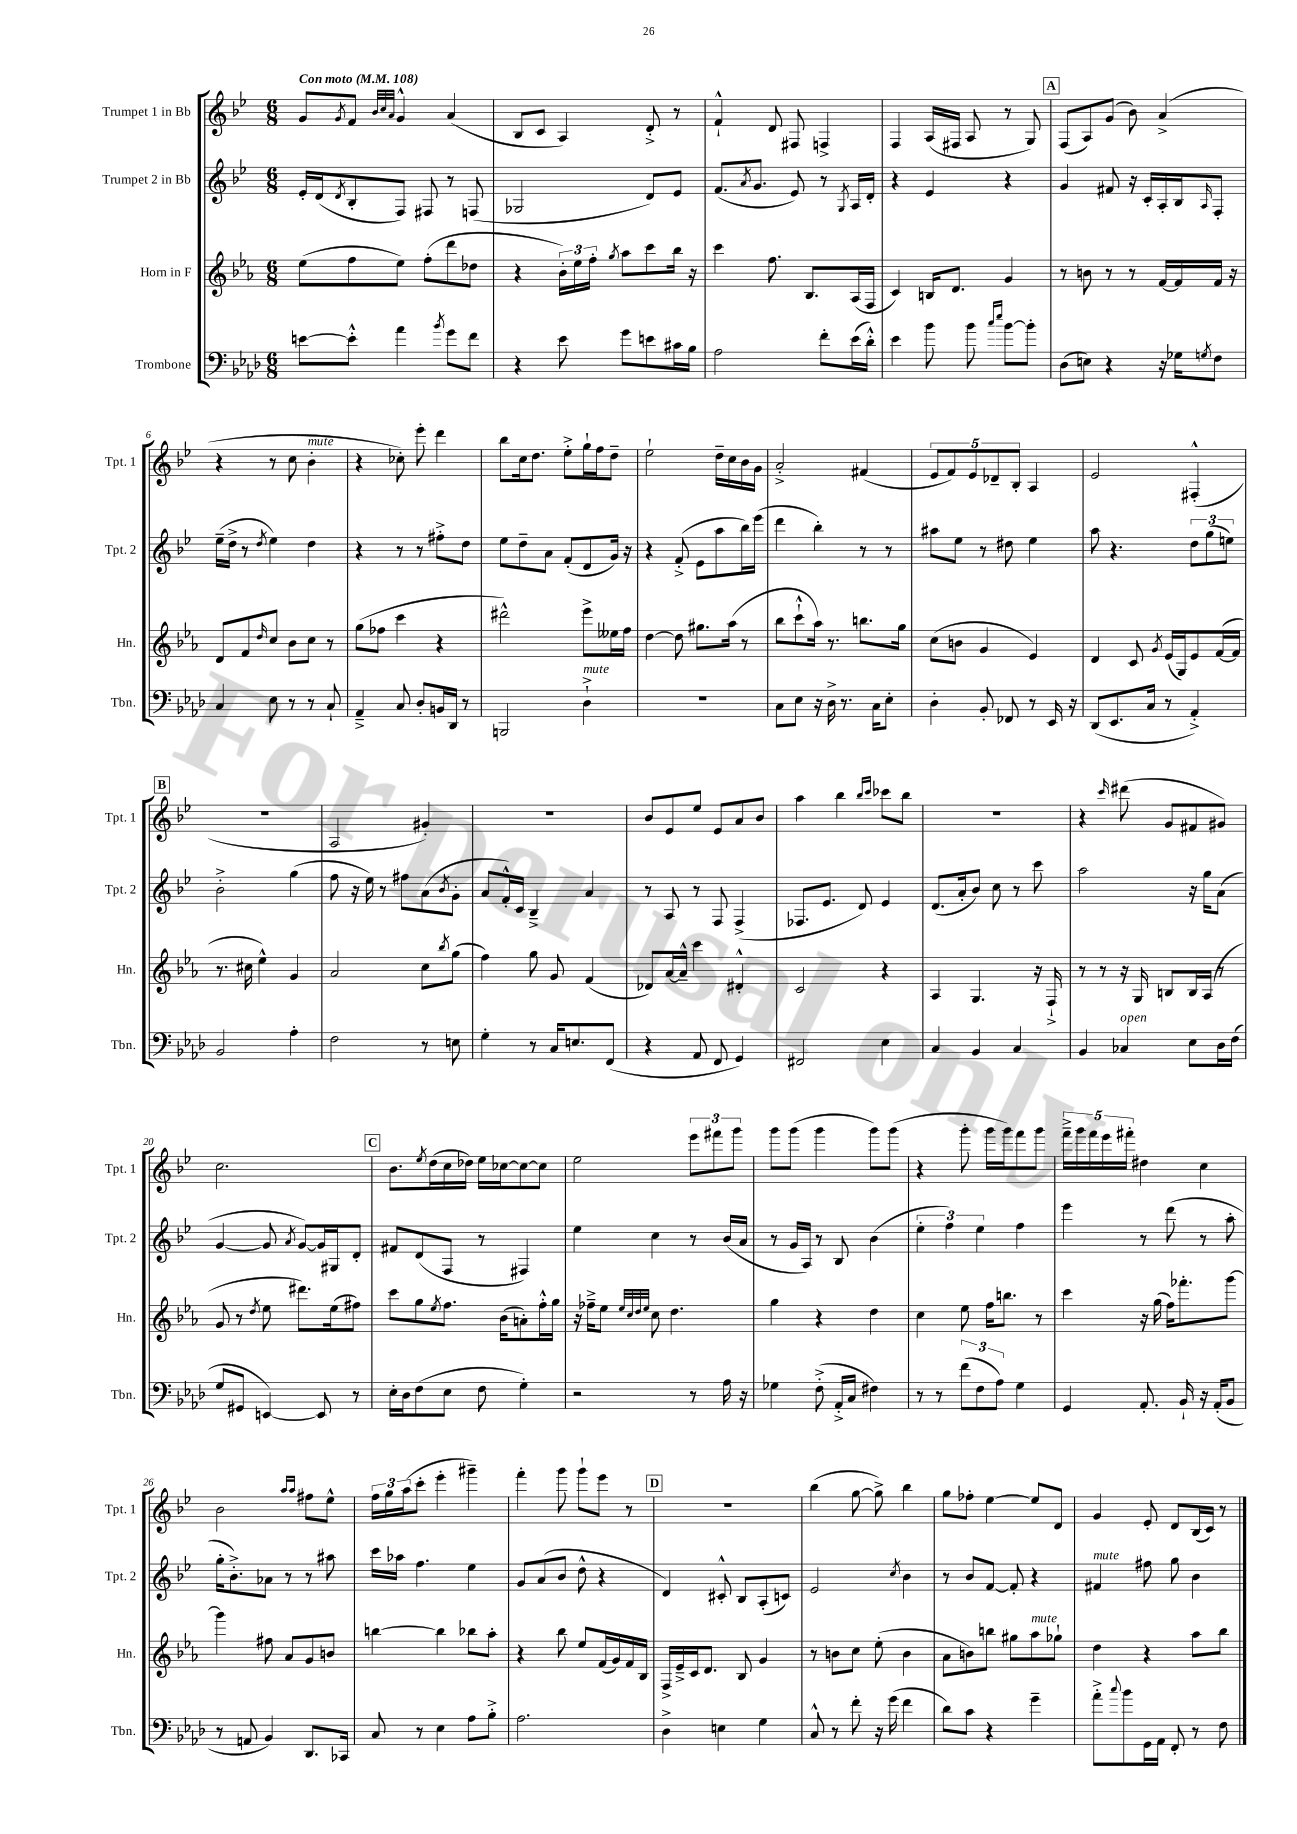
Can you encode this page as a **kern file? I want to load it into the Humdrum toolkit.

**kern	**kern	**kern	**kern
*part4	*part3	*part2	*part1
*staff4	*staff3	*staff2	*staff1
*I"Trombone	*I"Horn in F	*I"Trumpet 2 in Bb	*I"Trumpet 1 in Bb
*I'Tbn.	*I'Hn.	*I'Tpt. 2	*I'Tpt. 1
*clefF4	*clefG2	*clefG2	*clefG2
*k[b-e-a-d-]	*k[b-e-a-]	*k[b-e-]	*k[b-e-]
*M6/8	*M6/8	*M6/8	*M6/8
*MM108	*MM108	*MM108	*MM108
=1	=1	=1	=1
!	!	!	!LO:TX:a:B:t=Con moto
[8en\L	(8ee-\L	16e-'/LL	8g/L
.	.	(16d/J	.
.	.	8qd/	8qg/
8e'^^\J]	8ff\	8B-'/	8f/J
.	.	.	32qqb-/LLL
.	.	.	32qqcc/
.	.	.	32qqa/JJJ
4a-\	8ee-\J)	8F/J)	4g^^/
.	(8ff'\L	8F#X/	.
8qb-/	.	.	.
8g\L	8ddd\	8r	(4a/
8f\J	8dd-X\J	(8Fn/	.
=2	=2	=2	=2
4r	4r	2G-X/	8B-/L
.	.	.	8c/J
8e-\	24b-'\LL)	.	4A/)
.	24ee-\	.	.
.	24ff'\JJ	.	.
.	8qgg/	.	.
8g\L	8aa-\L	.	.
8en\	8ccc\	8d/L)	8d'^/
16c#X\L	16bb-\Jk	8e-/J	8r
16B-\JJ	16r	.	.
=3	=3	=3	=3
2A-\	4ccc\	(8.f/L	4f`^^/
.	.	8qa/	.
.	.	8.g/J	.
.	8.ff\	.	8d/
.	.	8e-/)	8F#X/
.	8.B-/L	.	.
8f'\L	.	8r	4Fn^/
.	.	8qG/	.
(16e-\L	(16A-/L	16A/LL	.
16d-'^^\JJ)	16F/JJ	16d'/JJ	.
=4	=4	=4	=4
4e-\	4c/)	4r	4F/
8b-\	16Bn/KL	4e-/	(16A/LL
.	8.d/J	.	16F#X/JJ
8b-\	.	.	8A/
16qqcc/LL	.	.	.
16qqee-/JJ	.	.	.
[8b-\L	4g/	4r	8r
8b-'\J]	.	.	8G/)
!!LO:REH:place=s1:t=A
=5	=5	=5	=5
(8D-\L	8r	4g/	(8F/L
8En\J)	8bn\	.	8A/)
4r	8r	8f#X/	(8g/J
.	8r	16r	8b-\)
.	.	16c'/LL	.
16r	[16f/LL	16A'/	(4a^/
16G-X\KL	16f/]	16B-/J	.
8qGn/	.	16qqA/	.
8F\J	16f/JJ	8F'/J	.
.	16r	.	.
!!LO:LB:g=z
=6	=6	=6	=6
4C/	8d/L	(16ee-~\LL	4r
.	.	16dd^\JJ	.
.	8f/	8r	.
.	16qqdd/	8qdd/	.
8E-\	8cc/J	4ee-\)	8r
8r	8b-\L	.	8cc\
!	!	!	!LO:TX:a:i:t=mute
8r	8cc\J	4dd\	4b-'\
8C`/	8r	.	.
=7	=7	=7	=7
4AA-~^/	(8gg\L	4r	4r
.	8ff-X\J	.	.
8C/	4ccc\	8r	8cc-X'\)
8D-'/L	.	8r	8eee-'\
16BBn/L	4r	8ff#X'^\L	4ddd\
16DD-/JJ	.	.	.
8r	.	8dd\J	.
=8	=8	=8	=8
2BBBn/	2ddd#X^^\)	8ee-\L	8bb-\L
.	.	8dd~\	16cc\k
.	.	.	8.dd\J
.	.	8a\J	.
.	.	(8f'/L	8ee-'^\L
!LO:TX:a:i:t=mute	!	!	!
4D-`^\	8eee-^\L	8d/	16gg`\L
.	.	.	16ff\J
.	16ee--X\L	16g/Jk)	8dd~\J
.	16ff\JJ	16r	.
=9	=9	=9	=9
2.r	[4dd\	4r	2ee-`\
.	8dd\]	(8f'^/	.
.	8.gg#X\L	8e-\L	.
.	.	8aa\	16dd~\LL
.	(16aa-\Jk	.	16cc\
.	8r	16bb-\L)	16b-\
.	.	(16eee-\JJ	16g\JJ
=10	=10	=10	=10
8C\L	8bb-\L	4ddd\	2a'^/
8E-\J	8ccc`^^\	.	.
16r	16aa-\Jk)	4bb-'\)	.
16D-^\	8.r	.	.
8.r	.	.	.
.	8.bbn\L	8r	(4f#X/
16C\KL	.	.	.
8E-'\J	.	8r	.
.	16gg\Jk	.	.
=11	=11	=11	=11
4D-'\	(8cc\L	8aa#X\L	10e-/L
.	.	.	10f/)
.	8bn\J	8ee-\J	.
.	.	.	10e-/
8BB-'/	4g/	8r	.
.	.	.	10d-X~/
8FF-X/	.	8dd#X\	.
.	.	.	10B-'/J
8r	4e-/)	4ee-\	4A/
16EE-/	.	.	.
16r	.	.	.
=12	=12	=12	=12
(8DD-/L	4d/	8aa\	2e-/
8.EE-/	.	4.r	.
.	8c/	.	.
16C/Jk	.	.	.
.	8qg/	.	.
8r	(16e-/LL	.	.
.	16G/J)	.	.
4AA-'^/)	8e-/	12dd\L	(4F#X'^^/
.	.	(12gg\	.
.	([16f/L	.	.
.	.	12een\J)	.
.	16f/JJ]	.	.
!!LO:LB:g=z
!!LO:REH:place=s1:t=B
=13	=13	=13	=13
2BB-/	8.r	2b-'^\	2.r
.	16cc#X\	.	.
.	4ee-^^\)	.	.
4A-'\	4g/	(4gg\	.
=14	=14	=14	=14
2F\	2a-/	8ff\	2A/
.	.	16r	.
.	.	16ee-\)	.
.	.	8r	.
.	.	8ff#X\L	.
8r	8cc\L	(8a\	4g#X'/)
.	8qbb-/	8qb-/	.
8En\	(8gg\J	8g'\J	.
=15	=15	=15	=15
4G'\	4ff\)	8a/L	2.r
.	.	16f'^^/L)	.
.	.	16c/JJ	.
8r	8gg\	4B-~^/	.
16C/KL	8g/	.	.
8.En/	.	.	.
.	(4f/	4a/	.
(8FF/J	.	.	.
=16	=16	=16	=16
4r	8d-X/L)	8r	8b-/L
.	[16a-/L	8A/	8e-/
.	16a-~^^/JJ]	.	.
8AA-/	4ccc\	8r	8ee-/J
8FF/	.	8F/	8e-/L
4GG/)	4d#X'^^/	(4F^/	8a/
.	.	.	8b-/J
=17	=17	=17	=17
2FF#X/	2c/	8.F-X/L	4aa\
.	.	8.e-/J	.
.	.	.	4bb-\
.	.	8d/)	.
.	.	.	16qqbb-/LL
.	.	.	16qqccc/JJ
4E-\	4r	4e-/	8ccc-X\L
.	.	.	8bb-\J
=18	=18	=18	=18
4C/	4A-/	(8.d/L	2.r
.	.	16a'/k	.
4BB-/	4.G/	8b-/J)	.
.	.	8cc\	.
4C/	.	8r	.
.	16r	8ccc\	.
.	16F`^/	.	.
=19	=19	=19	=19
4BB-/	8r	2aa\	4r
.	8r	.	.
.	.	.	16qqccc/
!LO:TX:a:i:t=open	!	!	!
4C-X/	16r	.	(8ddd#X\
.	16G/	.	.
.	8Bn/L	.	8g/L
8E-\L	16B/L	16r	8f#X/
.	(16A-/JJ	16gg\KL	.
16D-\L	8r	(8a\J	8g#X/J)
(16F\JJ	.	.	.
!!LO:LB:g=z
=20	=20	=20	=20
8G/L	8g/	[4g/	2.cc\
8GG#X/J	8r	.	.
.	8qdd/	.	.
[4EEn/)	8ee-\	8g/]	.
.	.	8qa/	.
.	8.ddd#X\L)	[8g/L)	.
8EE/]	.	16g/L]	.
.	(16ee-\k	16G#X/J	.
8r	8ff#X\J)	8d'/J	.
!!LO:REH:place=s1:t=C
=21	=21	=21	=21
16E-'\LL	8ccc\L	8f#X/L	8.b-\L
16D-\J	.	.	.
(8F\	8gg\	(8d/	.
.	.	.	8qee-/
.	.	.	(16dd\L
.	8qee-/	.	.
8E-\J	8.ff\J	8F/J	16cc\
.	.	.	16dd-X\JJ)
8F\	.	8r	16ee-\LL
.	(16b-\KL	.	[16cc-X\J
4G'\)	8an'\)	4F#X/)	8cc-\_
.	16ff'^^\L	.	8cc-\J]
.	16gg\JJ	.	.
=22	=22	=22	=22
2r	16r	4ee-\	2ee-\
.	16ff-X~^\KL	.	.
.	8ee-\J	.	.
.	32qqee-/LLL	.	.
.	32qqcc/	.	.
.	32qqdd/	.	.
.	32qqee-/JJJ	.	.
.	8cc\	4cc\	.
.	4.dd\	.	.
8r	.	8r	12eee-\L
.	.	.	12fff#X\
16A-\	.	(16b-/LL	.
.	.	.	12ggg\J
16r	.	16a/JJ	.
=23	=23	=23	=23
4G-X\	4gg\	8r	8ggg\L
.	.	16g/LL	(8ggg\J
.	.	16A/JJ)	.
(8F'^\	4r	8r	4ggg\
16AA-'^/LL	.	8B-/	.
16C/JJ	.	.	.
4F#X\)	4dd\	(4b-\	8ggg\L)
.	.	.	(8ggg\J
=24	=24	=24	=24
8r	4cc\	6ee-'\	4r
8r	.	.	.
.	.	6ff\)	.
(12f\L	8ee-\	.	8ggg'\
12F\	.	6ee-\	.
.	16ff\KL	.	16ggg\LL
12A-\J)	.	.	.
.	8.bbn\J	.	16ggg\J)
4G\	.	4ff\	8fff\
.	8r	.	8ggg\J
=25	=25	=25	=25
4GG/	4ccc\	4eee-\	20fff~^\LL
.	.	.	20ggg\
.	.	.	20fff\
.	.	.	20eee-\
.	.	.	20fff#X'\JJ
8.AA-'/	16r	8r	4dd#X\
.	(16gg\	.	.
.	16ff\KL)	(8ddd\	.
16BB-`/	8.fff-X'\	.	.
16r	.	8r	4cc\
(16AA-'/KL	.	.	.
8BB-/J	[8ggg\J	8aa'\	.
!!LO:LB:g=z
=26	=26	=26	=26
8r	4ggg\]	16gg'\KL	2b-\
.	.	8.b-'^\)	.
8AAn/	.	.	.
4BB-/)	8ff#X\	8a-X\J	.
.	8a-/L	8r	.
.	.	.	16qqaa/LL
.	.	.	16qqaa/JJ
8.DD-/L	8g/	8r	8ff#X\L
.	8bn/J	8aa#X\	8ee-^^\J
16CC-X/Jk	.	.	.
=27	=27	=27	=27
8C/	[4bbn\	16ccc\LL	24ff\LL
.	.	.	24gg\
.	.	16aa-X\JJ	.
.	.	.	(24aa\J
8r	.	4.ff\	8ccc'\J
4E-\	4bb\]	.	4eee-'\
8A-\L	8bb-X\L	4ee-\	4ggg#X~\)
8B-'^\J	8aa-'\J	.	.
=28	=28	=28	=28
2.A-\	4r	8g/L	4fff'\
.	.	(8a/	.
.	8bb-\	8b-/J	8ggg\
.	8ee-/L	8dd^^\	8ggg`\L
.	(16f/L	4r	8eee-\J
.	16g/)	.	.
.	16f/	.	8r
.	16B-/JJ	.	.
!!LO:REH:place=s1:t=D
=29	=29	=29	=29
4D-^\	16F^/LL	4d/)	2.r
.	16e-~^/	.	.
.	16c/J	.	.
.	8.d/J	.	.
4En\	.	8c#X'^^/	.
.	8B-/	8B-/L	.
4G\	4g/	(8A'/	.
.	.	8cn/J)	.
=30	=30	=30	=30
8C^^/	8r	2e-/	(4bb-\
8r	8bn\L	.	.
8f'\	8cc\J	.	[8gg\
16r	(8ee-'\	.	8gg^\])
(16g\	.	.	.
.	.	8qcc/	.
4f\	4b\	4b-\	4bb-\
=31	=31	=31	=31
8d-\L)	8a-\L	8r	8gg\L
8c\J	8bn\)	8b-/L	8ff-X'\J
4r	8bbn\J	[8f/J	[4ee-\
.	8gg#X\L	8f'/]	.
!	!LO:TX:a:i:t=mute	!	!
4g~\	8aa-\	4r	8ee-/L]
.	8gg-X`\J	.	8d/J
=32	=32	=32	=32
!	!	!LO:TX:a:i:t=mute	!
8a-'^\L	4dd\	4f#X/	4g/
8qqcc/	.	.	.
8b-\	.	.	.
16GG\L	4r	8ff#X\	8e-'/
16AA-\JJ	.	.	.
8FF'/	.	8gg\	8d/L
8r	8aa-\L	4b-\	(16B-/L
.	.	.	16c/JJ)
8F\	8bb-\J	.	8r
==	==	==	==
*-	*-	*-	*-
